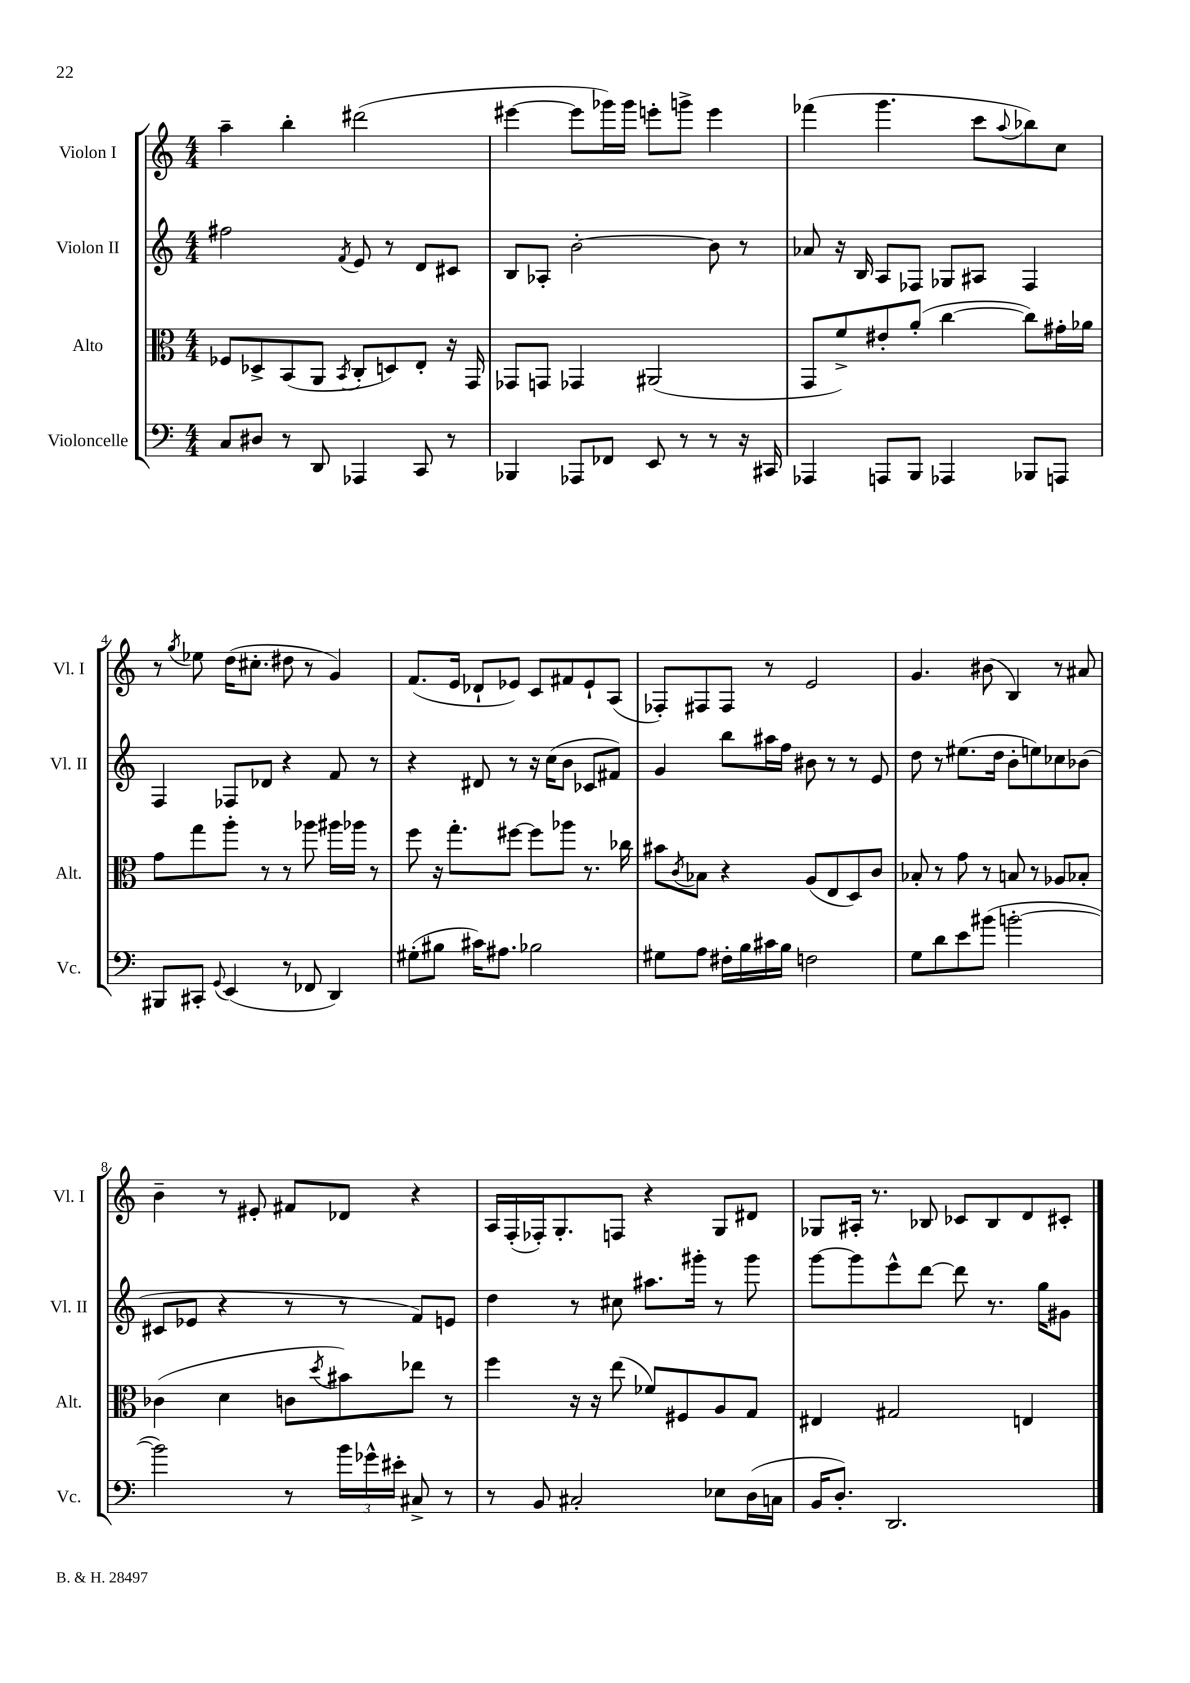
<<
\new StaffGroup <<
\new Staff = "s0" \with { instrumentName = "Violon I" shortInstrumentName = "Vl. I" } {
    \clef treble \key c \major \numericTimeSignature \time 4/4
    a''4-- b''4-. dis'''2( |
    eis'''4~ eis'''8 ges'''16) ges'''16 e'''8-. g'''8-> e'''4 |
    fes'''4( g'''4. c'''8 \appoggiatura { a''8 } bes''8) c''8 |
    r8 \acciaccatura { g''8 } ees''8 d''16( cis''8.-. dis''8 r8 g'4) |
    f'8.( e'16 des'8-! ees'8) c'8 fis'8 ees'8-! a8( |
    fes8-.) fis8 fis8 r8 e'2 |
    g'4. bis'8( b4) r8 ais'8 |
    b'4-- r8 eis'8-. fis'8 des'8 r4 |
    a16 f16-.( fes16-.) g8.-. f8 r4 g8 dis'8 |
    ges8 ais16-. r8. bes8 ces'8 bes8 d'8 cis'8-. \bar "|." |
}
\new Staff = "s1" \with { instrumentName = "Violon II" shortInstrumentName = "Vl. II" } {
    \clef treble \key c \major \numericTimeSignature \time 4/4
    fis''2 \acciaccatura { f'8 } e'8 r8 d'8 cis'8 |
    b8 aes8-. b'2~-. b'8 r8 |
    aes'8 r16 b16 a8 fes8 ges8 ais8 fes4 |
    f4 fes8 des'8 r4 f'8 r8 |
    r4 dis'8 r8 r16 c''16( b'8 ces'8 fis'8) |
    g'4 b''8 ais''16 f''16 bis'8 r8 r8 e'8 |
    d''8 r8 eis''8.( d''16 b'8-. e''8) ces''8 bes'8( |
    cis'8 ees'8 r4 r8 r8 f'8) e'8 |
    d''4 r8 cis''8 ais''8. gis'''16-. r8 gis'''8 |
    g'''8~ g'''8 e'''8-^ d'''8~ d'''8 r8. g''16 gis'8 \bar "|." |
}
\new Staff = "s2" \with { instrumentName = "Alto" shortInstrumentName = "Alt." } {
    \clef alto \key c \major \numericTimeSignature \time 4/4
    fes8 des8-> b,8( a,8 \acciaccatura { b,8 } c8-. d8) e8-. r16 g,16 |
    ges,8 g,8 ges,4 ais,2( |
    g,8 f'8->) eis'8-. a'8-.( c''4~ c''8) gis'16-. aes'16 |
    g'8 g''8 a''8-. r8 r8 aes''8 ais''16 aes''16 r8 |
    f''8 r16 g''8.-. fis''8~ fis''8 aes''8 r8. ces''16 |
    bis'8 \acciaccatura { c'8 } bes8 r4 a8( e8 d8) c'8 |
    bes8-. r8 g'8 r8 b8 r8 aes8 bes8-. |
    ces'4( d'4 c'8 \acciaccatura { d''8 } bis'8) ees''8 r8 |
    f''4 r16 r16 e''8( fes'8) fis8 a8 g8 |
    eis4 gis2 e4 \bar "|." |
}
\new Staff = "s3" \with { instrumentName = "Violoncelle" shortInstrumentName = "Vc." } {
    \clef bass \key c \major \numericTimeSignature \time 4/4
    c8 dis8 r8 d,8 aes,,4 c,8 r8 |
    bes,,4 aes,,8 fes,8 e,8 r8 r8 r16 cis,16 |
    aes,,4 a,,8 b,,8 aes,,4 bes,,8 a,,8 |
    bis,,8 cis,8-. \appoggiatura { g,8 } e,4( r8 fes,8 d,4) |
    gis8-.( bis8 cis'16) ais8. bes2 |
    gis8 a8 fis16-. b16 cis'16 b16 f2 |
    g8 d'8 e'8 bis'8( b'2~-. |
    b'2) r8 \tuplet 3/2 { b'16 ges'16-^ eis'16-. } cis8-> r8 |
    r8 b,8 cis2-. ees8 d16( c16 |
    b,16 d8.-.) d,2. \bar "|." |
}
>>
>>
